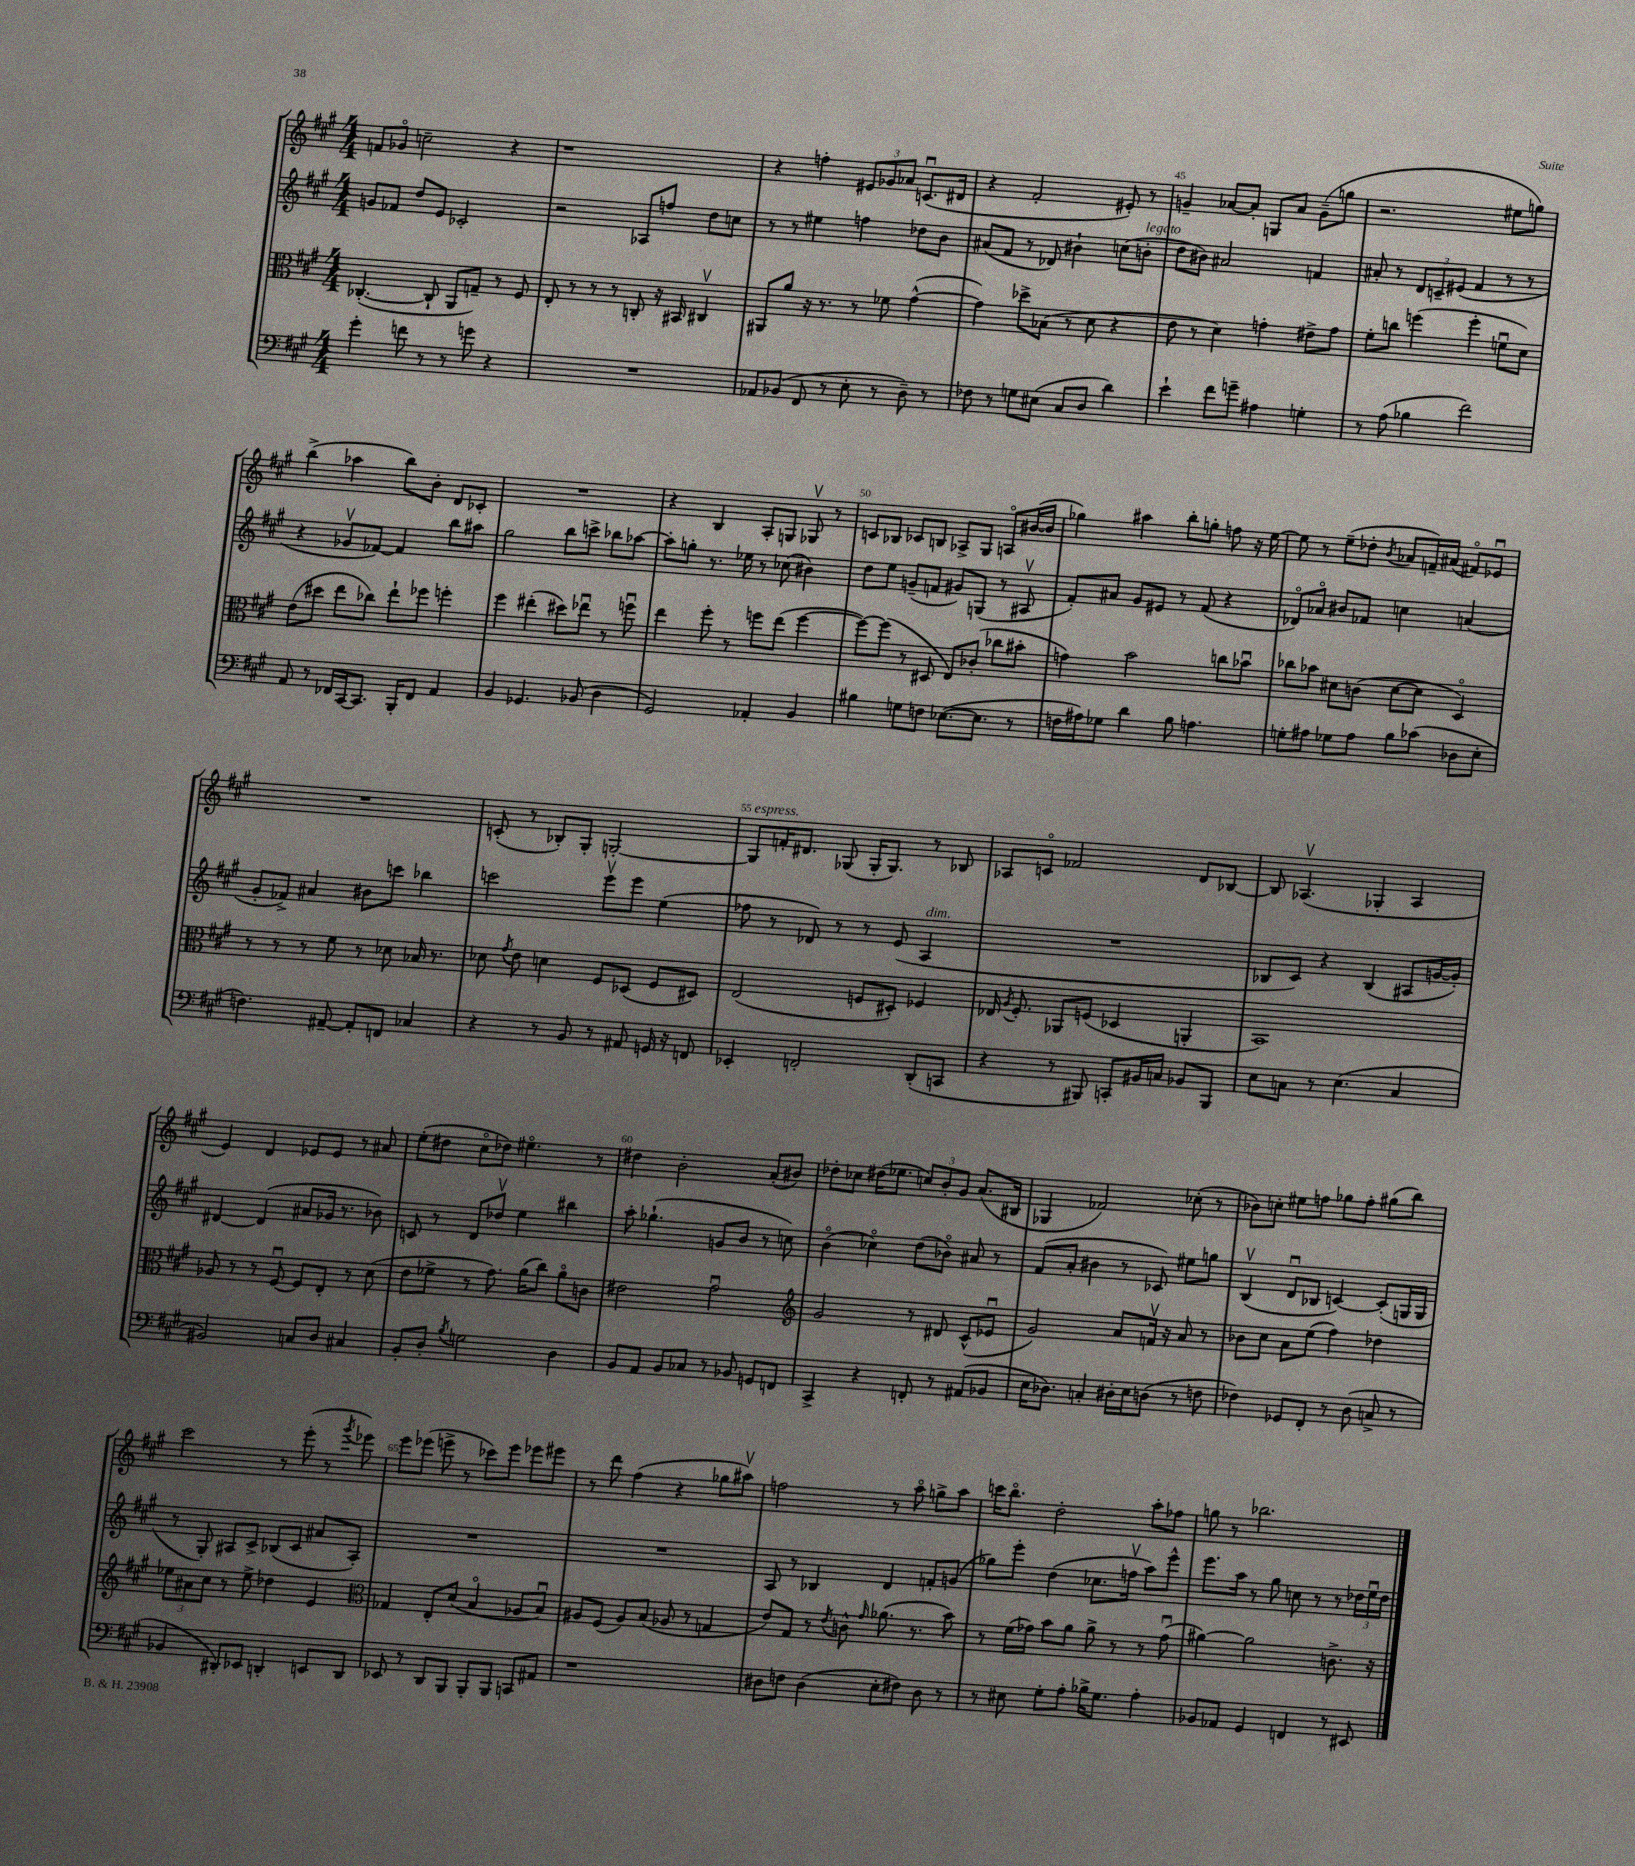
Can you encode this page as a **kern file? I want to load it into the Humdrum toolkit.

**kern	**kern	**kern	**kern
*part4	*part3	*part2	*part1
*staff4	*staff3	*staff2	*staff1
*clefF4	*clefC3	*clefG2	*clefG2
*k[f#c#g#]	*k[f#c#g#]	*k[f#c#g#]	*k[f#c#g#]
*M4/4	*M4/4	*M4/4	*M4/4
=41	=41	=41	=41
4g#'\	([4.C-X'/	8gn/L	8fn/L
.	.	8f-X/J	8g-X/J
8fn\	.	8dd/L	2ccn~\
8r	8C-`/]	8e/J	.
8r	8AA/L	2c-X'/	.
8gn\	8Gn~/J)	.	.
4r	8r	.	4r
.	8F#/	.	.
=42	=42	=42	=42
1r	8E'/	2r	1r
.	8r	.	.
.	8r	.	.
.	8r	.	.
.	8Cn'/	8A-X/L	.
.	16r	8ffn/J	.
.	16BB#X/	.	.
.	4C#Xv/	8dd\L	.
.	.	8ccn\J	.
=43	=43	=43	=43
8AA-X/L	8AA#X/L	8r	4r
(8BB-X/J	8a/J	8r	.
8FF#/	16r	4ee#X\	4ffn'\
.	8.r	.	.
8r	.	.	.
8E'\	8r	4ffn\	12e#X/L
.	.	.	12g-X/
8r	8f-X\	.	.
.	.	.	12a-X/J
8D~\)	([4g#^^\	8dd-X\L	(8.cnu/L
8r	.	8b\J	.
.	.	.	16d#X/Jk
=44	=44	=44	=44
8F-X\	4g#\])	(8a#X/L	4r
8r	.	8f#/J	.
8Gn\L	8dd-X^\L	8r	2f#'/
(8E#X\J	(8B-X\J	8d-X/)	.
8C#/L	8r	4b#X`\	.
8D/J	8d\	.	.
4d\)	4r	(8ccn\L	8e#X'/)
!	!	!LO:TX:a:i:t=legato	!
.	.	8bn'\J	8r
=45	=45	=45	=45
4e`\	8e\	8dd\L	4gn~/
.	8r	8b#X\J)	.
8f#\L	4d\)	2a#X/	[8a-X/L
8gn~\J	.	.	8a-'/J]
4A#X\	4gn'\	.	8Gn/L
.	.	.	8a-/J
4Gn'\	8e#X^\L	4fn/	(8g~\L
.	8g\J	.	8ggn\J
=46	=46	=46	=46
8r	8f#'\L	8a#X'/	2.r
(8A\	8ccn\J	8r	.
4B-X\	(4ffn\	12d/L	.
.	.	12cn~/	.
.	.	(12e#X/J	.
2f#\)	4ff'\	4f#/	.
.	8fnu\L	8r	8ee#X\L
.	8d\J)	8r	8ggn\J)
!!LO:LB:g=z
=47	=47	=47	=47
8AA/	(8e\L	4r	(4bb^\
8r	8dd#X\J	.	.
16FF-X/LL	8ee\L	8g-Xv/L	4aa-X\
[16CC#/J	.	.	.
8.CC#/J]	8cc-X\J)	[8f-X/J)	.
.	8ee`\L	4f-/]	8bb\L)
16BBB'/KL	.	.	.
8FF-/J	8ff-X\J	.	8b'\J
4AA/	4ffn'\	8bb\L	8d/L
.	.	8aa#X\J	8c-X'/J
=48	=48	=48	=48
4BB/	4ff#\	2gg#\	1r
4.GG-X/	(4ee#X'\	.	.
.	8dd#X\L)	8bb\L	.
(8BB-X/	8ee-Xu\J	8cccn^\J	.
4D\	8r	8bb-X\L	.
.	8ffnu\	[8aa-X\J	.
=49	=49	=49	=49
2GG#/)	4ee\	8aa-'\L]	4r
.	.	8ggn'\J	.
.	8ff#'\	8.r	4B/
.	8r	.	.
.	.	16ee-X\	.
4AA-X'/	8ffn\L	8r	8A'/L
.	(8ee\J	(8cc-X\	8Gn/J
4BB/	[4ff\	4b#X\)	8G-Xv/
.	.	.	8r
=50	=50	=50	=50
4B#X\	8ff\L_)	8dd\L	8cn/L
.	(8ff\J]	8ee\J	8B-X/J
8Gn\L	8r	(8gn~/L	8c-X/L
8Fn\J	8D#X/	8fn/J	8Bn/J
([8.E-X\L	8E/L)	8g#X/L)	8A-X^/L
.	(8c-X'/J	(8Gn/J	8G#/J
8.E-\J]	.	.	.
.	8cc-X\L	8r	8An/L
8r	8b#X'\J	8A#Xv/	([16b#X/L
.	.	.	16b#/JJ]
=51	=51	=51	=51
16Fn\LL	4gn\)	8f#'/L)	4gg-X\)
16A#X\J)	.	.	.
8G-X\J	.	8a#X/J	.
4d\	2b\	8g#/L	4aa#X\
.	.	8e#X/J	.
8B\	.	8r	8bb'\L
4.An\	.	(8f#/	8ggn'\J
.	8ccn\L	4r	8ffn\
.	8b-Xu\J	.	16r
.	.	.	[16ee\
=52	=52	=52	=52
8Gn'\L	8cc-X\L	8d-X/L)	8ee\]
8A#X\J	8b-X\J	8a-X/J	8r
8G-X\L	8d#X\L	8b#X/L	(8ee~\L
8A#\J	(8cn\J	8f-X/J	8dd-X'\J
.	.	.	8qb/
8B\L	[8d#\L	4ccn\	8a-X/L
(8c-X\J	8d#\J]	.	16fn~/L)
.	.	.	(16a#X/JJ
8D-X\L	4D/)	(4an/	8f#X/L)
8E'\J	.	.	8e-Xu/J
!!LO:LB:g=z
=53	=53	=53	=53
4.Fn\)	8r	8g#'/L	1r
.	8r	8f-X^/J)	.
.	8r	4a#X/	.
[8AA#X~/	8f#\	.	.
8AA#'/L]	8r	8b#X\L	.
8FFn/J	8d-X\	8cccn\J	.
4C-X/	16B-X/	4bb-X\	.
.	8.r	.	.
=54	=54	=54	=54
4r	8d-X\	2cccn\	(8cn'/
.	8qg#/	.	.
.	8e\	.	8r
8r	4dn\	.	8B-X'/L)
8BB/	.	.	8G#'/J
8r	8F#/L	8eeev\L	[2Gn'/
8AA#X/	(8D-X/J	8eee\J	.
16GGn/	8F#/L	(4ee\	.
16r	.	.	.
8FFn/	8D#X/J)	.	.
=55	=55	=55	=55
!	!	!	!LO:TX:a:i:t=espress.
4EE-X'/	(2E/	8ff-X\	8G/L]
.	.	8r	16fn'/K
.	.	.	8.d#X/J
2FFn'/	.	8d-X/)	.
.	.	8r	(8G-X/
.	8Fn/L	8r	16G-'/KL
.	.	.	8.G-/J)
.	8D#X'/J)	(8e/	.
!	!	!LO:TX:a:i:t=dim.	!
(8DD'/L	4F-X/	4A/	8r
8CCn/J	.	.	8B-X/
=56	=56	=56	=56
4r	16E-X/	1r	8A-X/L
.	8qA/	.	.
.	8.F#'/	.	.
.	.	.	8cn/J
8r	8AA-X/L	.	2f-X/
8BBB#X/)	(8Fn/J	.	.
8CCn'/L	4D-X/	.	.
16BB#X/L	.	.	.
16Cn/JJ	.	.	.
8BB-X/L	4AAn'/	.	8d/L
8BBB#/J	.	.	[8B-X/J
=57	=57	=57	=57
8E\L	1BB)	8B-X/L	8B-/]
8Cn\J	.	8c#/J)	(4.A-Xv/
8r	.	4r	.
(4.E\	.	.	.
.	.	(4B-/	4G-X'/
4C/	.	8A#X/L	4A-/
.	.	[16gn/L	.
.	.	16g'/JJ])	.
!!LO:LB:g=z
=58	=58	=58	=58
2BB#X/)	8A-X/	[4d#X/	4e/)
.	8r	.	.
.	8r	(4d#/]	4d/
.	[8F#u/	.	.
8Cn/L	8F#/L]	8a#X/L	8e-X/L
8D/J	8E'/J	16g-X/Jk	8e-/J
.	.	8.r	.
4C#X/	8r	.	8r
.	(8d\	8b-X\)	8a#X/
=59	=59	=59	=59
8BB'/L	8e\L	8cn/	(8ee'\L
8D'/J	8f-X^\J	8r	8dd#X\J
8qB/	.	.	.
2Gn\	8r	8d/L	8cc#\L
.	8.g#\)	8dd-Xv/J	8dd-X\J)
.	.	4ee\	4.ee#X\
.	(16a\KL	.	.
.	8cc#\J)	.	.
4D\	8a\L	4bb#X\	.
.	8cn\J	.	8r
=60	=60	=60	=60
8BB/L	2e#X\	8aa'\	4dd#X\
8AA/J	.	(4.gg-X`\	.
8BB/L	.	.	2b'\
8C-X/J	.	.	.
8r	2g#u\	8gn/L	.
8BB-X/	.	8b/J	.
8GGn/L	.	8r	(8a'/L
8FFn/J	.	8ccn\)	8b#X/J)
=61	=61	=61	=61
*	*clefG2	*	*
4CC#^/	2g#/	(4b\	8dd-X'\L
.	.	.	8cc-X\J
4r	.	4cc-X\)	(16dd#X\KL
.	.	.	8.ee-X\J
8FFn'/	8r	(8dd\L	12ccn/L)
.	.	.	12b'/
8r	8d#X/	8b-X\J)	.
.	.	.	12g#/J
(8AA#X/L	(8c#^^/L	8a#X/	(8.a/L
8BB-X/J	8e-Xu/J	8r	.
.	.	.	16B#X/Jk
=62	=62	=62	=62
16E\KL	2g#/)	(8f#/L	4G-X/
8.D-X\J)	.	.	.
.	.	8a'/J	.
4Cn'/	.	4b#X\	2f-X/)
16D#X'\LL	8a/L	8r	.
16E\J	.	.	.
(8Dn\J	16fnv/Jk	8c-X/)	.
.	16r	.	.
8r	8a/	8ee#X\L	(8cc-X'\
8Fn\	8r	8ggn\J	8r
=63	=63	=63	=63
4F-X\)	8b-X\L	(4Bv/	8b-X\L)
.	8cc#\J	.	8ccn'\J
8GG-X/L	8a\L	8du/L	8ee#X\L
8FF#'/J	(8ee\J	8B-X/J	8ffn\J
8r	4ff#\)	[4cn/)	8gg-X\L
(8D\	.	.	8ff'\J
8Cn^/	4dd-X\	(8c'/L]	(8gg#X\L
8r	.	16Gn/L	8bb\J)
.	.	16G/JJ	.
!!LO:LB:g=z
=64	=64	=64	=64
4BB-X/	12ee-X\L	8r	2ccc#\
.	12a#X\	.	.
.	.	8G#'/)	.
.	12cc#\J	.	.
8DD#X'/L)	8r	8A#X/L	.
8EE-X/J	8ee-^\	8c#^/J	.
4DDn'/	4dd-X\	(8B-X/L	8r
.	.	8c#/J	(8eee'\
8EEn/L	4e/	8a#X/L	8r
.	.	.	8qggg#/
8DD/J	.	8A#'/J)	8eee-X\)
=65	=65	=65	=65
*	*clefC3	*	*
8EE-X/	4G-X/	1r	8eee\L
8r	.	.	(8eee-X\J
8DD/L	8E'/L	.	8eeen^\
8BBB/J	(8d/J	.	8r
8BBB'/L	4B/	.	8ccc-X\L)
8BBB/J	.	.	8eee\J
8CCn/L	8A-X/L	.	8eee-X\L
8AA#X/J	8Bu/J)	.	8eee#X\J
=66	=66	=66	=66
1r	8A#X/L	1r	8r
.	(8F#/J	.	8ddd\
.	8A#/L)	.	(4ff#\
.	(8B/J	.	.
.	8A-X/	.	4r
.	8r	.	.
.	4Gn/	.	8gg-X\L
.	.	.	8aa#Xv\J)
=67	=67	=67	=67
8D#X\L	8e/L)	8A/	2ffn\
8Fn\J	8G#/J	8r	.
(4D#\	8r	4B-X/	.
.	8qe/	.	.
.	8cn^^\	.	.
.	16qqg#/	.	.
8E'\L	(8.a-X\	4d/	8r
8F#X\J)	.	.	8aa\
.	8.r	.	.
8D#\	.	8fn'/L	8ggn^\L
8r	8b\)	(8gn/J	8aa\J
=68	=68	=68	=68
8r	8r	8gg-X\L)	16cccn\KL
.	.	.	8.bb\J
8E#X\	(16f#\LL	8eee'\J	.
.	16g-X\JJ)	.	.
8G#'\L	8b\L	(4dd\	2dd'\
8A'\J	8a\J	.	.
16B-X^\KL	8a^\	8.cc-X\L	.
8.G#\J	.	.	.
.	8r	.	.
.	.	16ffnv\Jk	.
4A'\	8r	8aa\L)	8aa'\L
.	(8g-u\	8eee^^\J	8ff-X\J
=69	=69	=69	=69
8BB-X/L	[4a#X\)	8.eee\L	8ggn\
8AA-X/J	.	.	8r
.	.	16aa\Jk	.
4GG#/	2a#\]	8r	2.bb-X\
.	.	8gg#\	.
4FFn/	.	8ccn\	.
.	.	8r	.
8r	8.cn^\	8r	.
8EE#X/	.	24dd-X\LL	.
.	.	24eeu\	.
.	16r	.	.
.	.	24dd-\JJ	.
==	==	==	==
*-	*-	*-	*-
